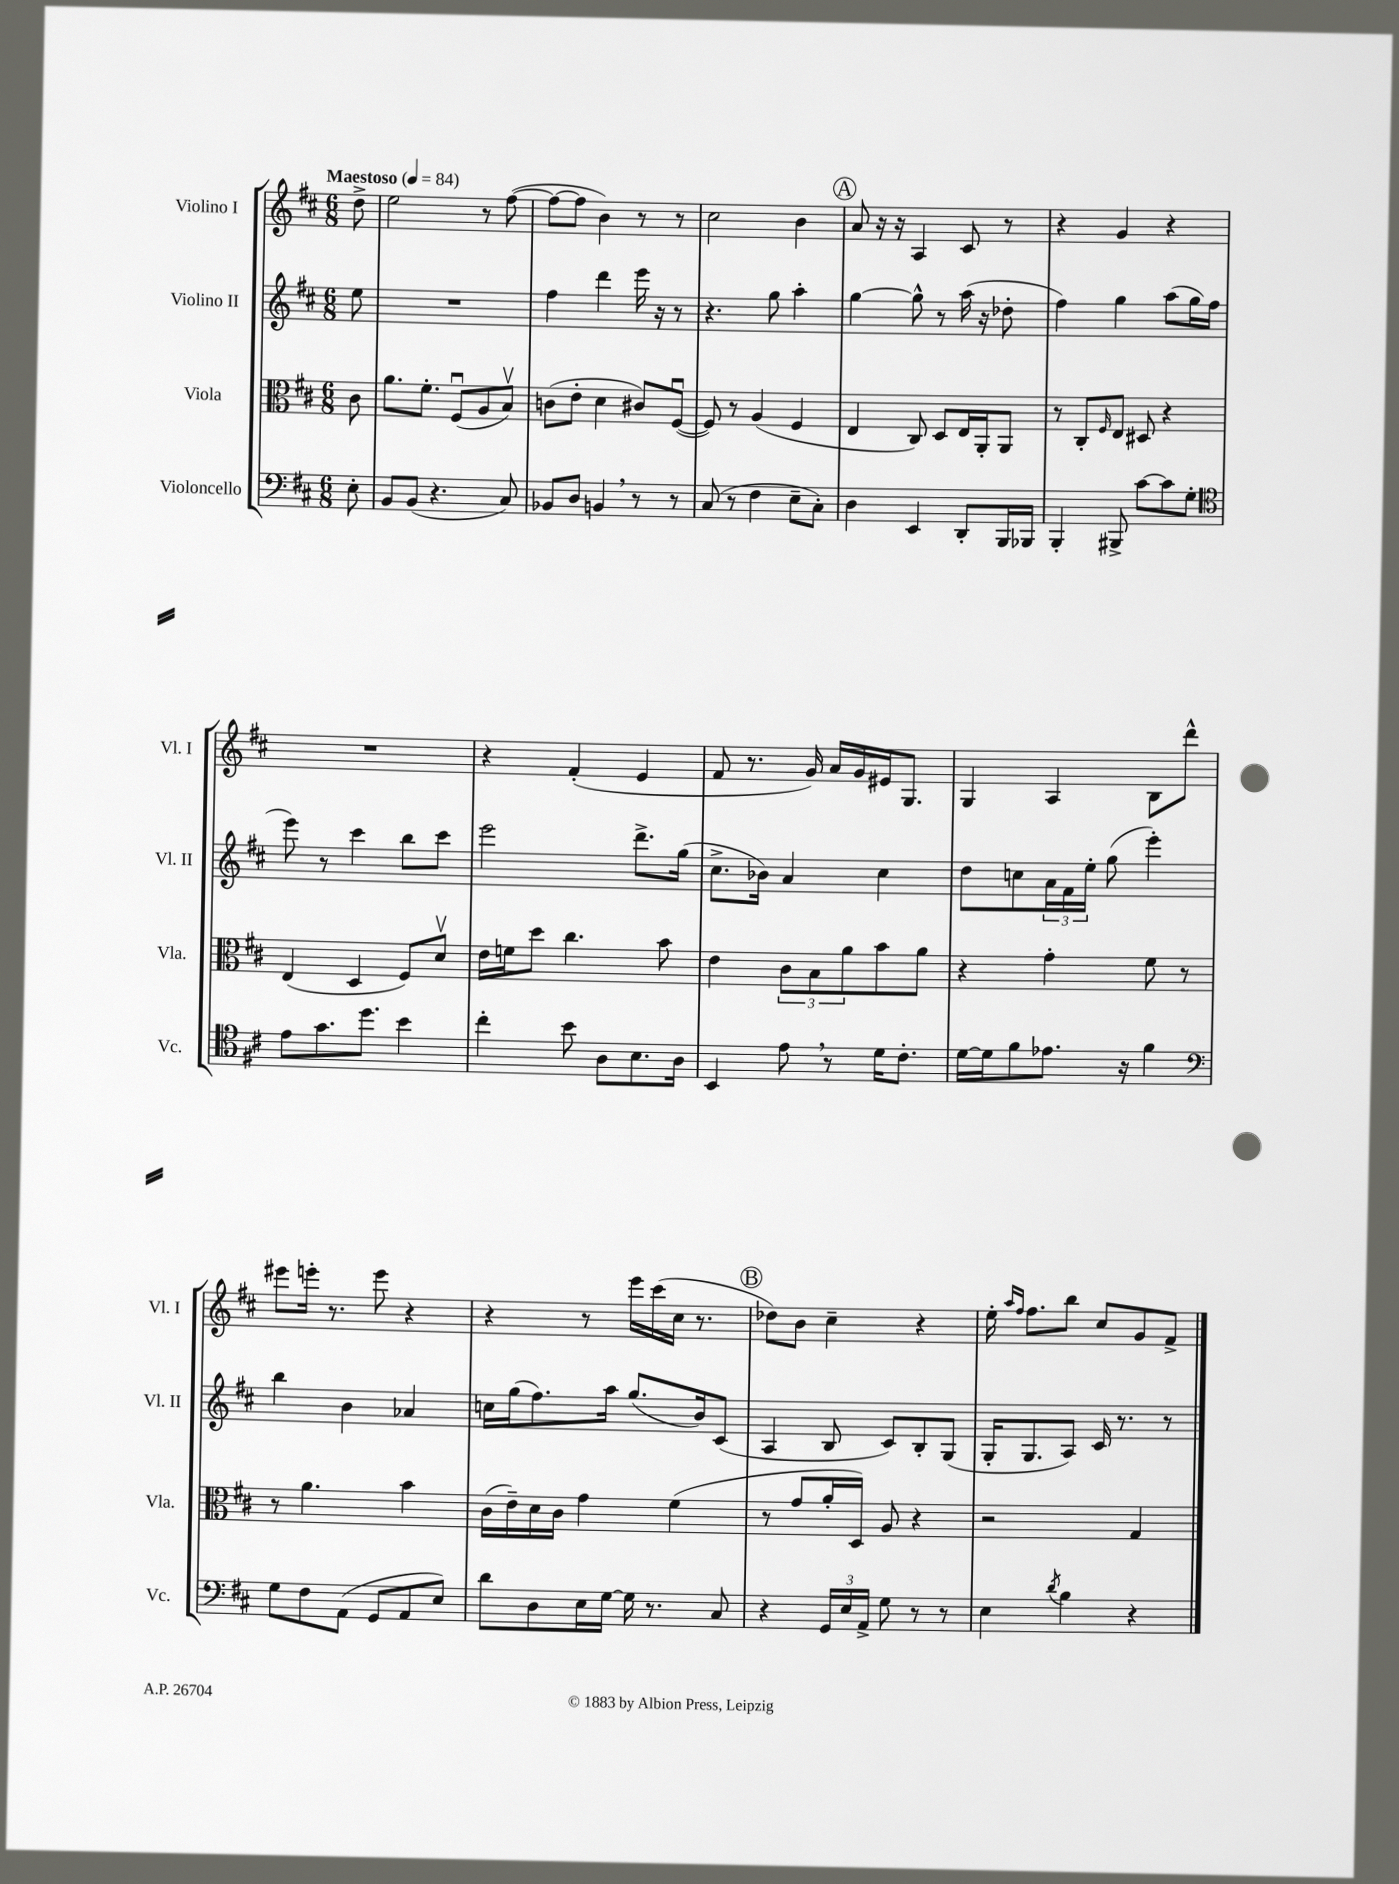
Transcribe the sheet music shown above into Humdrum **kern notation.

**kern	**kern	**kern	**kern
*staff4	*staff3	*staff2	*staff1
*clefF4	*clefC3	*clefG2	*clefG2
*k[f#c#]	*k[f#c#]	*k[f#c#]	*k[f#c#]
*M6/8	*M6/8	*M6/8	*M6/8
*MM84	*MM84	*MM84	*MM84
8E'	8c#	8ee	8dd^
=	=	=	=
8BB	8.a	2.r	2ee
(8BB	.	.	.
.	8.f#'	.	.
4.r	.	.	.
.	(8F#u	.	.
.	8A	.	8r
8C#)	8Bv)	.	([8ff#
=	=	=	=
8BB-	(8c	4ff#	8ff#_
8D	8e'	.	8ff#]
4BB	4d	4ddd	4b)
8r	8c#)	16eee	8r
.	.	16r	.
8r	([8F#u	8r	8r
=	=	=	=
(8C#	8F#])	4.r	2cc#
8r	8r	.	.
4F#	(4A	.	.
.	.	8gg	.
8E~	4F#	4aa'	4b
8C#')	.	.	.
=	=	=	=
4D	4E	[4gg	8a
.	.	.	16r
.	.	.	16r
4EE	8C#)	8gg^^]	4A
.	8D	8r	.
8DD'	16E	(16aa	8c#
.	16AA'	16r	.
16BBB	8AA	8dd-'	8r
16BBB-	.	.	.
=	=	=	=
4BBB'	8r	4ff#)	4r
.	8C#'	.	.
.	16qqF#	.	.
8BBB#^	8E	4gg	4g
[8c#	8D#	.	.
8c#]	4r	(8aa	4r
8G'	.	16gg	.
.	.	16ff#	.
=	=	=	=
*clefC4	*	*	*
8e	(4E	8eee)	2.r
8.g	.	8r	.
.	4D	4ccc#	.
8.dd	.	.	.
4b	8F#)	8bb	.
.	8dv	8ccc#	.
=	=	=	=
4cc#'	16e	2eee	4r
.	16f	.	.
.	8dd	.	.
8b	4.cc#	.	(4f#'
8A	.	.	.
8.B	.	8.ddd^	4e
.	8b	.	.
16A	.	(16gg	.
=	=	=	=
4BB	4e	8.cc#^	8f#
.	.	.	8.r
.	.	16b-)	.
8e	12c#	4a	.
.	.	.	16g)
.	12B	.	.
8r	.	.	16a
.	12a	.	.
.	.	.	16g
16d	8b	4cc#	16e#
8.c#'	.	.	8.G
.	8a	.	.
=	=	=	=
[16d	4r	8dd	4G
16d]	.	.	.
8f#	.	8cc	.
8.e-	4g'	24a	4A
.	.	24f#	.
.	.	24ee'	.
.	.	(8gg	.
16r	.	.	.
4f#	8f#	4eee')	8B
.	8r	.	8ddd^^
=	=	=	=
*clefF4	*	*	*
8G	8r	4bb	8eee#
8F#	4.a	.	16eee'
.	.	.	8.r
(8AA	.	4b	.
8GG	.	.	8eee
8AA	4b	4a-	4r
8E)	.	.	.
=	=	=	=
8d	(16c#	16cc	4r
.	16e~)	(16gg	.
8D	16d	8.ff#)	.
.	16c#	.	.
16E	4g	.	8r
[16G	.	16aa	.
16G]	.	(8.gg	16eee
8.r	.	.	(16ccc#
.	(4f#	.	16cc#
.	.	16b)	8.r
8C#	.	(8c#	.
=	=	=	=
4r	8r	4A	8dd-)
.	8g	.	8b
24GG	16a'	8B	4cc#~
24E	.	.	.
.	16D)	.	.
24AA^	.	.	.
8G	8A	8c#)	.
8r	4r	8B'	4r
8r	.	(8G	.
=	=	=	=
4E	2r	16G'	16ee'
.	.	.	16qqaa
.	.	.	16qqff#
.	.	8.G	8.ff#
8qd	.	.	.
4B	.	8A)	8bb
.	.	16c#	8cc#
.	.	8.r	.
4r	4G	.	8g
.	.	8r	8f#^
==	==	==	==
*-	*-	*-	*-
